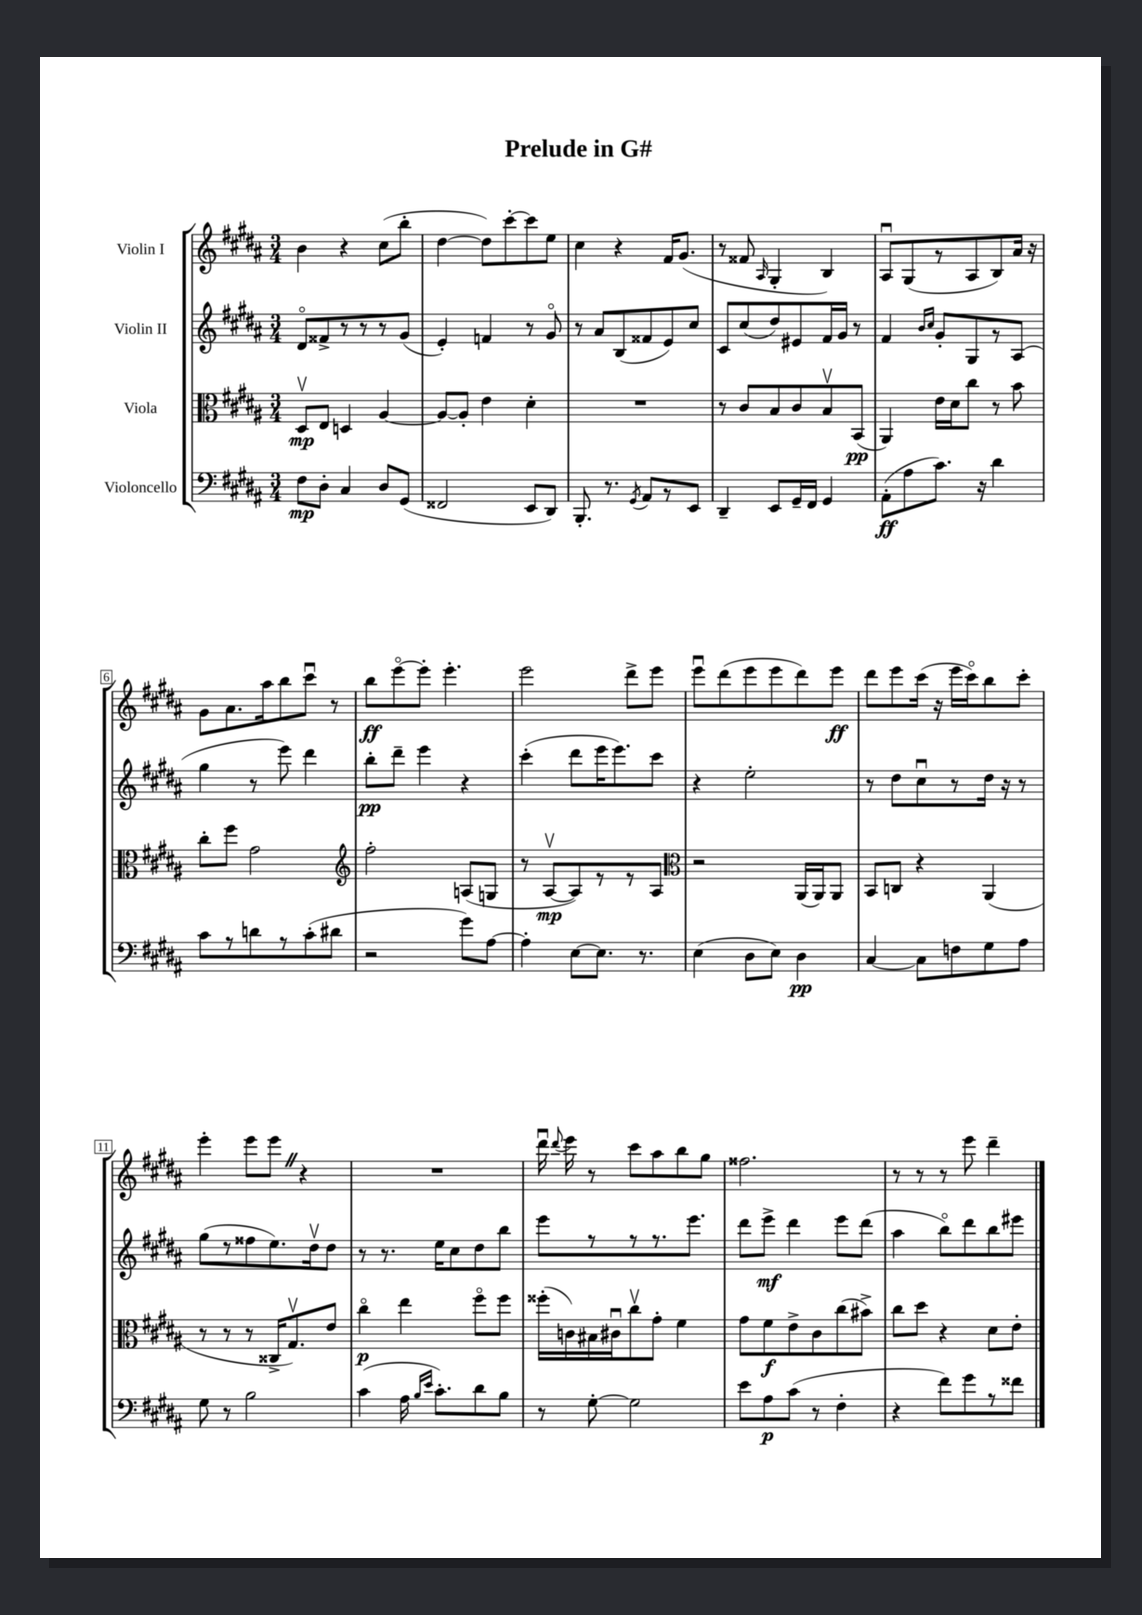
\header { title = "Prelude in G#" }
<<
\new StaffGroup <<
\new Staff = "s0" \with { instrumentName = "Violin I" } {
    \clef treble \key b \major \numericTimeSignature \time 3/4
    \autoBeamOff b'4 r4 cis''8[( b''8]-. |
    dis''4~ dis''8[) cis'''8~-. cis'''8 e''8] |
    cis''4 r4 fis'16[ gis'8.]( |
    r8 fisis'8 \grace { ais16 } gis4-. b4) |
    ais8[\downbow gis8( r8 ais8 b8) ais'16] r16 |
    gis'8[ ais'8. ais''16 b''8 cis'''8]\downbow r8 |
    b''8[\ff e'''8~\flageolet e'''8]-. e'''4.-. |
    e'''2 dis'''8[-> e'''8] |
    e'''8[\downbow dis'''8( e'''8 e'''8 dis'''8) e'''8]\ff |
    dis'''8[ e'''8 cis'''16]( r16 e'''16[ cis'''16\flageolet) b''8 cis'''8]-. |
    e'''4-. e'''8[ e'''8] \once \override BreathingSign.text = \markup { \musicglyph "scripts.caesura.straight" } \breathe r4 |
    R2. |
    dis'''16\downbow \appoggiatura { dis'''8 } e'''16 r8 cis'''8[ ais''8 b''8 gis''8] |
    fisis''2. |
    r8 r8 r8 e'''8 dis'''4-- \bar "|." |
}
\new Staff = "s1" \with { instrumentName = "Violin II" } {
    \clef treble \key b \major \numericTimeSignature \time 3/4
    \autoBeamOff dis'8[\flageolet fisis'8-> r8 r8 r8 gis'8]( |
    e'4-.) f'4 r8 gis'8\flageolet |
    r8 ais'8[ b8( fisis'8 e'8) cis''8] |
    cis'8[ cis''8( dis''8) eis'8 fis'16 gis'16] r8 |
    fis'4 \grace { b'16[ cis''16] } gis'8[-. gis8 r8 ais8]( |
    gis''4 r8 e'''8) dis'''4 |
    b''8[-.\pp dis'''8]-- e'''4 r4 |
    cis'''4-.( dis'''8[ e'''16 e'''8.) cis'''8] |
    r4 e''2-. |
    r8 dis''8[ cis''8\downbow r8 dis''16] r16 r8 |
    gis''8[( r8 fisis''8 e''8.) dis''16\upbow dis''8] |
    r8 r8. e''16[ cis''8 dis''8 b''8] |
    e'''8[ r8 r8 r8. e'''8.] |
    dis'''8[ e'''8]->\mf dis'''4 e'''8[ dis'''8]( |
    ais''4 b''8[\flageolet) dis'''8 b''8 eis'''8] \bar "|." |
}
\new Staff = "s2" \with { instrumentName = "Viola" } {
    \clef alto \key b \major \numericTimeSignature \time 3/4
    \autoBeamOff dis8[\upbow\mp e8] d4 ais4~ |
    ais8[~ ais8]-. e'4 dis'4-. |
    R2. |
    r8 cis'8[ b8 cis'8 b8\upbow b,8]\pp( |
    ais,4) e'16[ dis'16 cis''8] r8 b'8 |
    cis''8[-. fis''8] gis'2 |
    \clef treble fis''2-. a8[( g8] |
    r8 ais8[~\upbow\mp ais8) r8 r8 ais8] |
    \clef alto r2 ais,16[( ais,16) ais,8] |
    b,8[ c8] r4 ais,4( |
    r8 r8 r8 cisis16[-> gis8.\upbow) e'8] |
    cis''4\flageolet\p e''4 fis''8[\flageolet fis''8] |
    fisis''16[-.( c'16) bis16 cis'16\downbow cis''8\upbow gis'8]-. fis'4 |
    gis'8[ fis'8\f e'8-> cis'8 cis''8( bis'8]->) |
    cis''8[ dis''8] r4 dis'8[ e'8]-. \bar "|." |
}
\new Staff = "s3" \with { instrumentName = "Violoncello" } {
    \clef bass \key b \major \numericTimeSignature \time 3/4
    \autoBeamOff fis8[\mp dis8]-. cis4 dis8[ gis,8]( |
    fisis,2 e,8[ dis,8]) |
    b,,8.-. r8. \acciaccatura { gis,8 } ais,8[ r8 e,8] |
    dis,4-- e,8[ gis,16-- fis,16] gis,4 |
    ais,8[-.\ff( ais8 cis'8.]) r16 dis'4 |
    cis'8[ r8 d'8 r8 cis'8-.( dis'8] |
    r2 gis'8[) ais8]~ |
    ais4-. e8[~ e8.] r8. |
    e4( dis8[ e8]) dis4\pp |
    cis4~ cis8[ f8 gis8 ais8] |
    gis8 r8 b2 |
    cis'4( ais16 \grace { b16[ e'16] } cis'8.[-.) dis'8 b8] |
    r8 gis8~-. gis2 |
    e'8[ ais8\p cis'8]( r8 fis4-. |
    r4 fis'8[) gis'8 r8 fisis'8] \bar "|." |
}
>>
>>
\layout { \context { \Score \override BarNumber.stencil = #(make-stencil-boxer 0.1 0.3 ly:text-interface::print) } }
